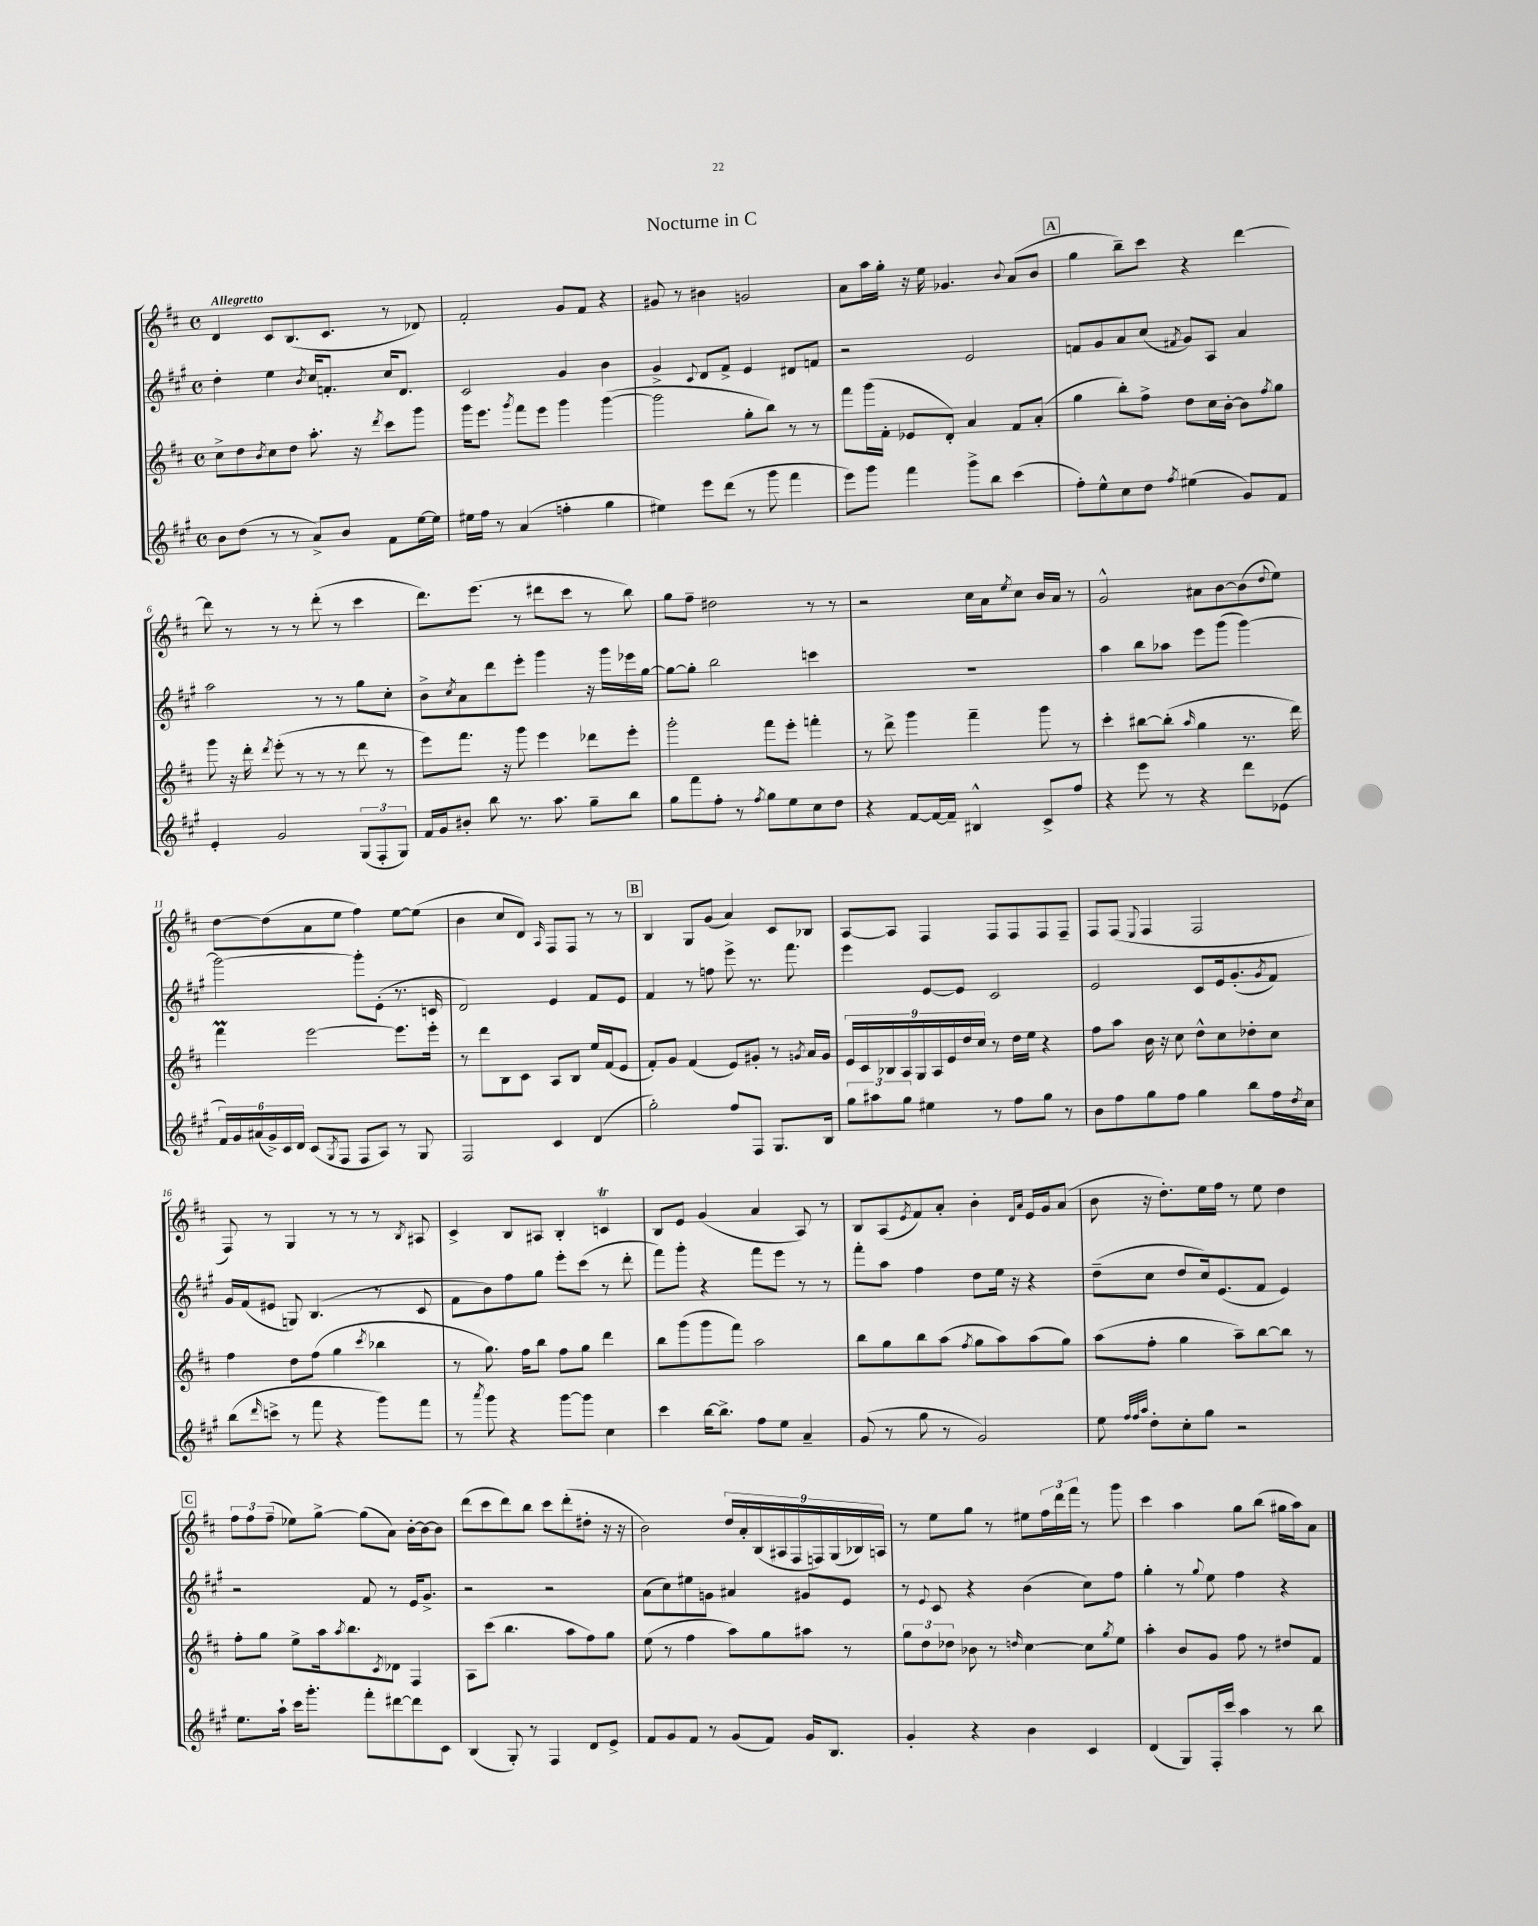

**kern	**kern	**kern	**kern
*part4	*part3	*part2	*part1
*staff4	*staff3	*staff2	*staff1
*clefG2	*clefG2	*clefG2	*clefG2
*k[f#c#g#]	*k[f#c#]	*k[f#c#g#]	*k[f#c#]
*M4/4	*M4/4	*M4/4	*M4/4
*met(c)	*met(c)	*met(c)	*met(c)
=1	=1	=1	=1
!	!	!	!LO:TX:a:B:t=Allegretto
8b\L	8cc#^\L	4dd'\	4d/
(8dd\J	8dd\	.	.
.	8qb/	.	.
8r	8cc#\	4ee\	8c#/L
8r	8dd\J	.	(8.B/
.	.	8qb/	.
8a^/L)	8.aa'\	16cc#/KL	.
.	.	8.fn'/J	8.c#/J
8b/J	.	.	.
.	16r	.	.
.	8qddd/	.	.
8f#\L	8ccc#\L	16cc#/KL	8r
.	.	8.d/J	.
[16ee\L	8ggg\J	.	8d-X/)
16ee\JJ]	.	.	.
=2	=2	=2	=2
16ee#X\LL	16ggg\KL	2c#/	2f#'/
16ff#\JJ	8.eee\J	.	.
8r	.	.	.
.	8qggg/	.	.
(4a/	8fff#\L	.	.
.	8eee\J	.	.
4ffn'\	4ggg\	4g#/	8g/L
.	.	.	8f#/J
4gg#\	([4ggg\	4b\	4r
=3	=3	=3	=3
4ee#X\)	2ggg\]	4g#^/	8g#X/
.	.	.	8r
.	.	8qqc#/	.
8eee\L	.	8d/L	4b#X\
(8ddd\J	.	8f#^/J	.
8r	8gg'\L	4e/	2gn/
8ggg#\	8bb\J)	.	.
4fff#\	8r	8d#X/L	.
.	8r	8fn/J	.
=4	=4	=4	=4
8eee\L)	8fff#\L	2r	8a\L
8ggg#\J	(16ggg\L	.	16aa\L
.	16f#'\JJ	.	16gg'\JJ
4fff#\	8e-X/L	.	16r
.	.	.	16ee\
.	8d'/J)	.	4.g-X/
8ggg#^\L	4a/	2e/	.
8bb\J	.	.	.
.	.	.	8qqb/
(4ccc#\	8f#/L	.	(8a/L
.	(8a'/J	.	8b/J
!!LO:REH:place=s1:t=A
=5	=5	=5	=5
8ff#'\L)	4gg\	8fn/L	4gg\
8ee^^\	.	8g#/	.
8cc#\	8bb'\L)	8a/	8bb~\L)
8dd\J	8ff#^\J	(8cc#/J	8ccc#\J
8qff#/	.	8qf#X/	.
(4ee#X\	8dd\L	8g#/L)	4r
.	16cc#\L	8A/J	.
.	[16b'\JJ	.	.
8g#/L)	8b\L]	4a/	[4ddd\
.	8qff#/	.	.
8f#/J	8gg\J	.	.
!!LO:LB:g=z
=6	=6	=6	=6
4e'/	8ggg\	2aa\	8ddd\]
.	16r	.	8r
.	16ddd'\	.	.
.	8qddd/	.	.
2g#/	(8eee'\	.	8r
.	8r	.	8r
.	8r	8r	(8ddd'\
.	8r	8r	8r
(12G#/L	8ddd\	8gg#\L	4ccc#\
12F#'/	.	.	.
.	8r	8cc#'\J	.
12G#/J)	.	.	.
=7	=7	=7	=7
16f#/LL	8eee\L)	8b^\L	8.ddd\L)
16g#/J	.	.	.
.	.	8qcc#/	.
8b#X'/J	8.fff#\J	8a\	.
.	.	.	(8.eee\J
8bb\	.	8ddd\	.
.	16r	.	.
8.r	8ggg\	8eee'\J	8r
.	4eee\	4ggg#\	8ddd#X\L
8.aa\	.	.	.
.	.	.	8ccc#\J
8gg#~\L	8ddd-X\L	16r	8r
.	.	16ggg#\LL	.
8bb\J	8eee'\J	16eee-X\	8bb\)
.	.	[16gg#\JJ	.
=8	=8	=8	=8
8gg#\L	2ggg'\	8gg#\L_	8gg\L
8fff#\	.	8gg#'\J]	8ff#~\J
8ff#'\J	.	2bb\	2dd#X\
8r	.	.	.
8qff#/	.	.	.
8gg#\L	8fff#\L	.	.
8ee\	8eee'\J	.	.
8cc#\	4fffn'\	4cccn\	8r
8dd\J	.	.	8r
=9	=9	=9	=9
4r	8r	1r	2r
.	8ddd^\	.	.
[8f#/L	4ggg\	.	.
16f#/L_	.	.	.
16f#~/JJ]	.	.	.
4B#X^^/	4fff#~\	.	16cc#\LL
.	.	.	16a\J
.	.	.	8qee/
.	.	.	8cc#\J
8c#^/L	8ggg\	.	16b/LL
.	.	.	16a/JJ
8ff#/J	8r	.	8r
=10	=10	=10	=10
4r	4ccc#'\	4aa\	2g^^/
8eee\	[8bb#X\L	8bb\L	.
8r	(8bb#'\J]	8aa-X\J	.
.	16qqaa/	.	.
4r	4gg\	8eee\L	8a#X\L
.	.	(8ggg#\J	[8b\
8ddd\L	8.r	[4ggg#\)	(8b\]
.	.	.	8qqdd/
(8e-X\J	.	.	8ee\J)
.	16ddd\)	.	.
!!LO:LB:g=z
=11	=11	=11	=11
24f#/LL)	4fff#m\	2ggg#\_	[8dd\L
24g#/	.	.	.
(24a#X/	.	.	.
24g#^/)	.	.	(8dd\]
24c#/	.	.	.
24d/JJ	.	.	.
(8c#/L	[2eee\	.	8a\
8qG#/	.	.	.
8F#/J	.	.	8ee\J
8F#/L	.	8ggg#'\L]	4ff#\)
8A/J)	.	(8e'\J	.
8r	8.eee\L]	8.r	[8ee\L
8G#/	.	.	(8ee\J]
.	16eee'\Jk	16cn/	.
=12	=12	=12	=12
2F#/	8r	2d/)	4b\
.	8ddd\L	.	.
.	8B\	.	8cc#/L
.	8c#\J	.	8d/J)
.	.	.	16qqA/
4c#/	8A/L	4e/	8F#/L
.	8B/J	.	8F#/J
(4d/	16ee/LL	8f#/L	8r
.	(16f#/J	.	.
.	8e/J	8e/J	8r
!!LO:REH:place=s1:t=B
=13	=13	=13	=13
2gg#'\)	8f#'/L)	4f#/	4B/
.	8g/J	.	.
.	(4f#/	8r	8G/L
.	.	8ffn\	(8g/J
8ff#/L	8e/L)	8eee^\	4a/)
8F#/J	8g#X'/J	8.r	.
8.G#/L	8r	.	8c#/L
.	.	8.fff#\	.
.	8qgn/	.	.
.	16a/LL	.	8B-X/J
16B/Jk	16g/JJ	.	.
=14	=14	=14	=14
12gg#\L	18e/LL	4eee\	[8A/L
.	18c#/	.	.
12aa#X\	.	.	.
.	18B-X/	.	.
.	.	.	8A/J]
12gg#\J	18A/	.	.
.	18G/	.	.
4ee#X\	.	[8e/L	4F#/
.	18A/	.	.
.	18e/	.	.
.	.	8e/J]	.
.	18dd/	.	.
.	18cc#/JJ	.	.
8r	8r	2c#/	8F#/L
8ff#\L	16dd\LL	.	8F#/
.	16ee\JJ	.	.
8gg#\J	4r	.	8F#/
8r	.	.	8F#~/J
=15	=15	=15	=15
8b\L	8ff#\L	2e/	8F#/L
8ff#\	8aa\J	.	(8F#/J
.	.	.	8qqE/
8gg#\	16b\	.	4F#/
.	16r	.	.
8ff#\J	8cc#\	.	.
4gg#\	8dd^^\L	8c#/L	2F#/
.	8cc#\	16e/k	.
.	.	(8.g#'/	.
8bb\L	8dd-X'\	.	.
.	.	8qg#/	.
16ff#\L	8cc#\J	8f#/J)	.
8qdd/	.	.	.
16cc#\JJ	.	.	.
!!LO:LB:g=z
=16	=16	=16	=16
(8bb\L	4ff#\	16g#/LL	8F#/)
.	.	(16f#/J	.
16qqddd/	.	.	.
8cccn^\J	.	8e#X/J	8r
8r	8dd\L	8Gn/)	4G/
8fff#\	(8ff#\J	(4.B/	.
4r	4gg\	.	8r
.	.	.	8r
.	8qccc#/	.	.
8ggg#\L)	4bb-X\	8r	8r
.	.	.	8qB/
8fff#\J	.	8c#/	8A#X/
=17	=17	=17	=17
8r	8r	8f#\L	4c#^/
8qaaa/	.	.	.
8ggg#\	8.gg\)	8b\)	.
4r	.	8ff#\	8B/L
.	16ff#\KL	.	.
.	8bb\J	8gg#\J	8A#X/J
[8ggg#\L	8ff#\L	8eee'\L	4B'/
8ggg#\J]	8gg\J	(8ccc#\J	.
4cc#\	4ddd\	8r	4cnT/
.	.	8ddd'\	.
=18	=18	=18	=18
4ccc#\	8bb\L	8fff#\L)	8B/L
.	(8ggg\	8ggg#'\J	8e/J
[16bb\KL	8ggg\	4r	(4g/
8.bb^\J]	.	.	.
.	8fff#\J)	.	.
8ff#\L	2aa\	8fff#\L	4a/
8ee\J	.	8eee\J	.
4a~/	.	8r	8A/)
.	.	8r	8r
=19	=19	=19	=19
(8g#/	8bb\L	8fff#'\L	8B/L
8r	8gg\	8aa\J	(8A/
.	.	.	8qe/
8gg#\	8bb\	4ff#\	8f#/)
8r	(8aa\J	.	8a'/J
.	8qff#/	.	.
2g#/)	8gg\L	8dd\L	4b'\
.	8aa\)	16ee\Jk	.
.	.	16r	.
.	.	.	16qqd/LL
.	.	.	16qqa/JJ
.	(8aa\	4r	16e/LL
.	.	.	16g/J
.	8gg\J)	.	(8a/J
=20	=20	=20	=20
8ee\	(8aa\L	(8dd~\L	8b\
32qqff#/LLL	.	.	.
32qqff#/	.	.	.
32qqaa/JJJ	.	.	.
8dd'\L	8ff#'\J	8cc#\J	16r
.	.	.	8.dd'\L)
8cc#'\	4gg\	8dd/L	.
8gg#\J	.	16cc#/k)	16ee\L
.	.	(8.e/	16ff#\JJ
2r	8aa~\L)	.	8r
.	[8bb\	8f#/J	8ee\
.	8bb\J]	4e/)	4dd\
.	8r	.	.
!!LO:LB:g=z
!!LO:REH:place=s1:t=C
=21	=21	=21	=21
8.ee\L	8ff#'\L	2r	12ff#\L
.	.	.	12ff#\
.	8gg\J	.	.
.	.	.	(12ff#~\J
16aa`\Jk	.	.	.
16ccc#\KL	8ee^\L	.	8ee-X\L)
8.ggg#'\J	.	.	.
.	16aa\k	.	[8gg^\J
.	8qaa/	.	.
.	8.bb\	.	.
8fff#'\L	.	8f#/	(8gg\L]
.	8qc#/	.	.
[8ddd#X\	8d-X\J	8r	8a\J)
8ddd#\]	4F#/	16e/KL	[16b'\LL
.	.	8.g#^/J	16b\J_
8c#\J	.	.	8b\J]
=22	=22	=22	=22
(4B/	8A\L	2r	(8ddd\L
.	(8ccc#\J	.	8ccc#\
8G#'/)	4.bb\	.	8ddd\)
8r	.	.	8bb\J
4F#/	.	2r	8ccc#\L
.	8aa\L	.	(8ddd'\
8d/L	8ff#\)	.	8dd#X'\J
8e^/J	8gg\J	.	16r
.	.	.	16r
=23	=23	=23	=23
8f#/L	(8ee\	(8a\L	2b\)
8g#/	8r	8cc#\)	.
8f#/J	4ff#\	8ee#X\	.
8r	.	8gn\J	.
(8g#/L	8aa\L)	4a#X/	18dd/LL
.	.	.	18a'/
.	.	.	(18B/
8f#/J)	8gg\	.	.
.	.	.	18A#X/
.	.	.	18F#/
16g#/KL	8aa#X\J	8g#X/L	.
.	.	.	18Fn/)
8.B/J	.	.	.
.	.	.	(18G/
.	8r	8e/J	.
.	.	.	18B-X/)
.	.	.	18An/JJ
=24	=24	=24	=24
4g#'/	12gg\L	8r	8r
.	12dd\	.	.
.	.	8qqe/	.
.	.	8c#/	8ee\L
.	12dd-X\J	.	.
4r	8b-X\	4r	8gg\J
.	8r	.	8r
.	16qqddn/	.	.
4b\	[4cc#\	(4b\	8ee#X\L
.	.	.	24ff#\L
.	.	.	24ddd\
.	.	.	24fff#\JJ
4c#/	8cc#\L]	8cc#\L)	8r
.	8qgg/	.	.
.	8ee\J	8ff#\J	8ggg\
=25	=25	=25	=25
(4d/	4aa'\	4gg#'\	4ccc#\
8G#/L)	8b/L	8r	4aa\
.	.	8qqgg#/	.
16F#'/L	8g/J	8ee\	.
16ccc#/JJ	.	.	.
4aa\	8ff#\	4ff#\	8gg\L
.	8r	.	(8bb\J
8r	8dd#X/L	4r	16gg#X\LL
.	.	.	16aa\J)
8bb\	8f#/J	.	8a\J
==	==	==	==
*-	*-	*-	*-
